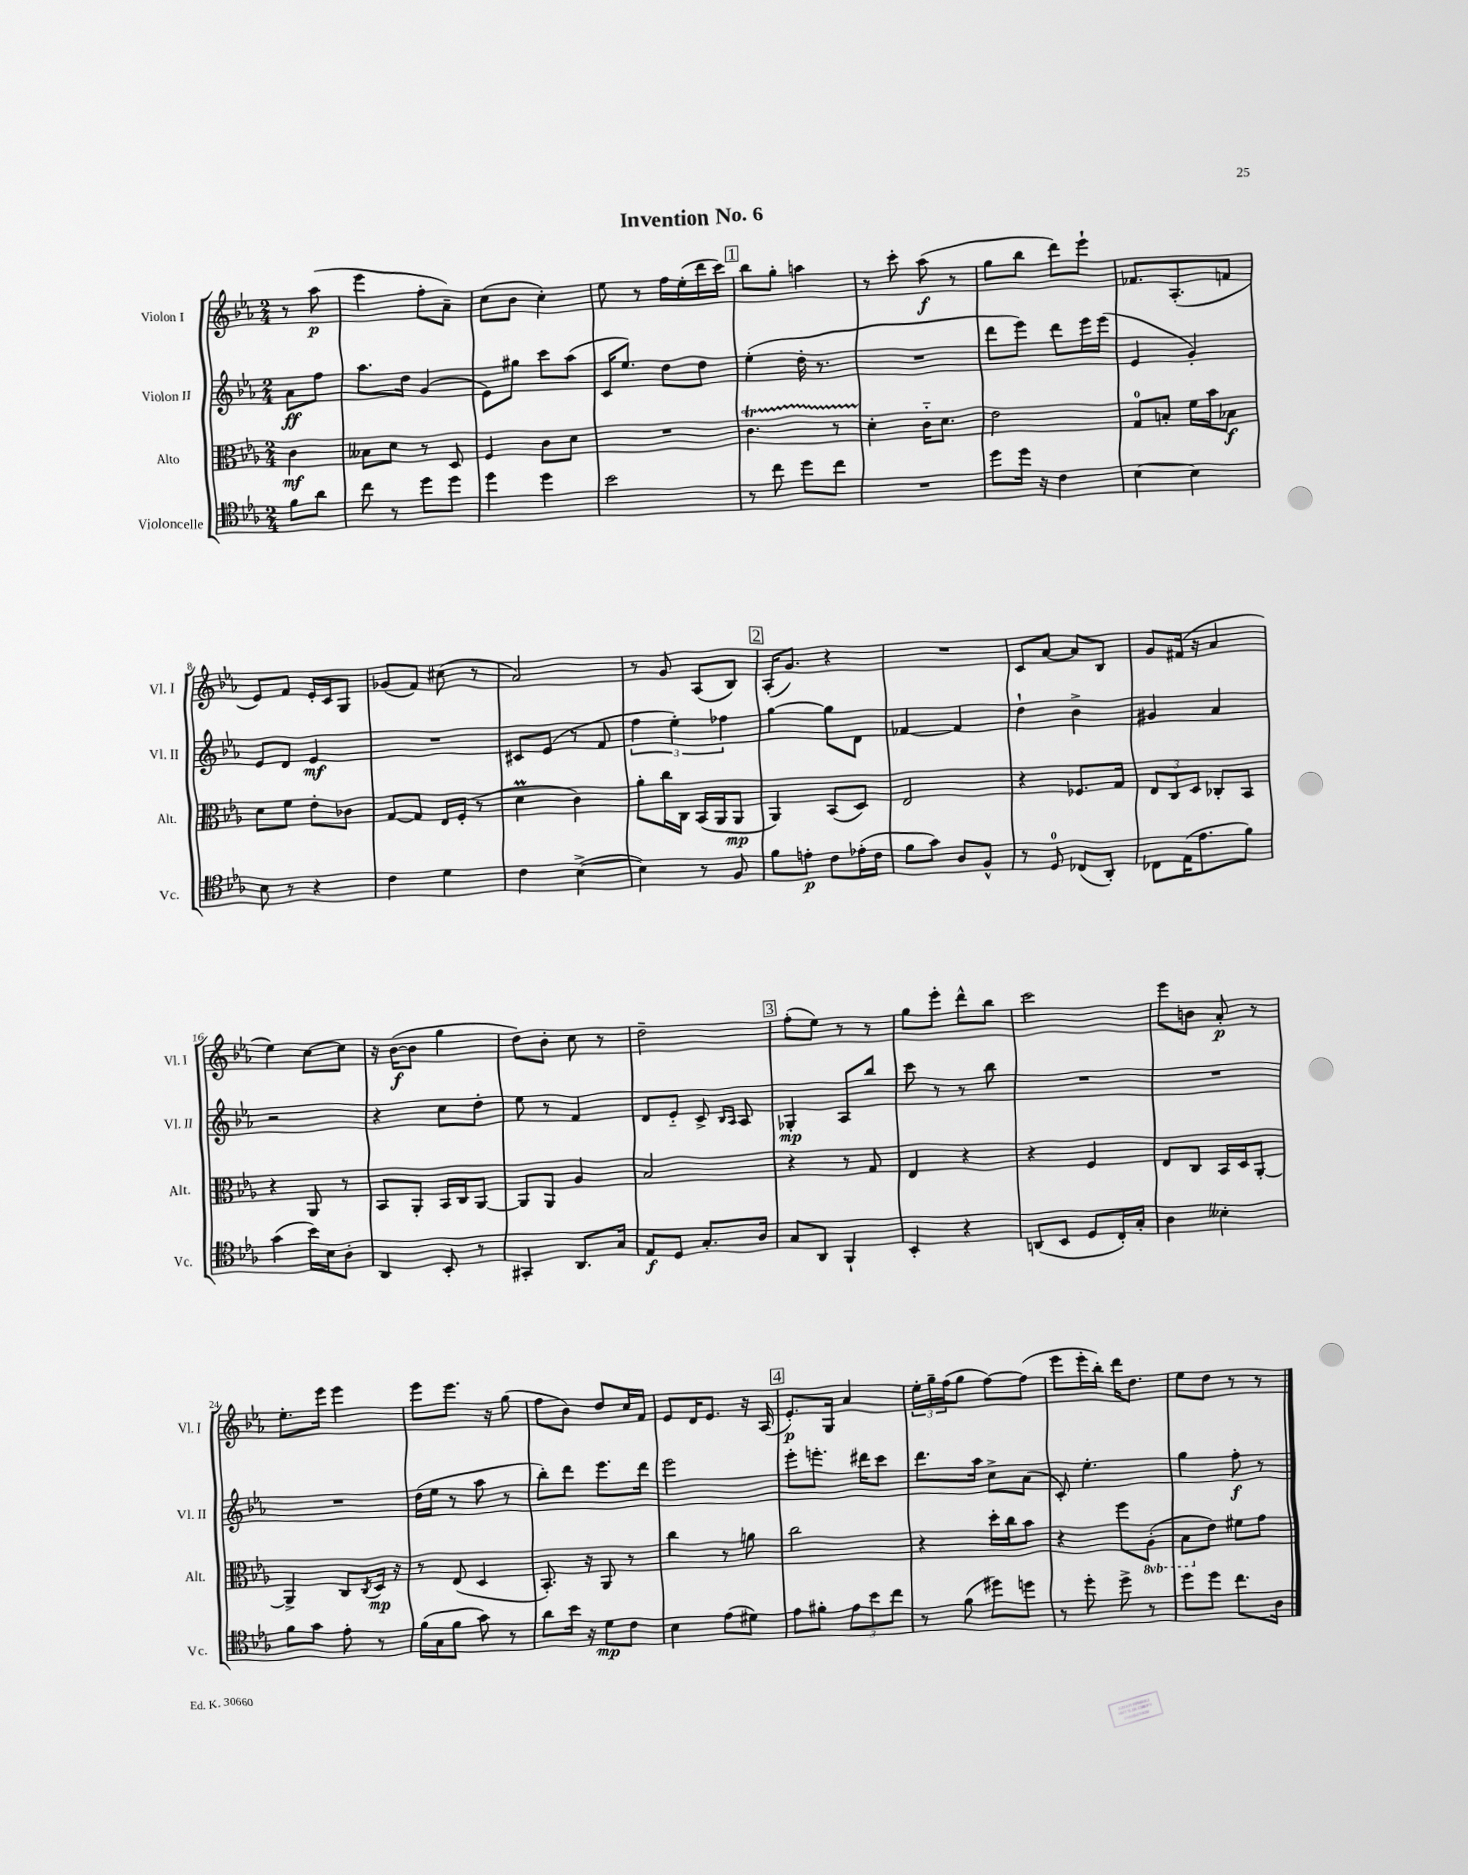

**kern	**kern	**kern	**kern
*staff4	*staff3	*staff2	*staff1
*clefC4	*clefC3	*clefG2	*clefG2
*k[b-e-a-]	*k[b-e-a-]	*k[b-e-a-]	*k[b-e-a-]
*M2/4	*M2/4	*M2/4	*M2/4
8f	4c	8a-	8r
8a-	.	8ff	(8aa-
=	=	=	=
8cc	8B--	8.aa-	4eee-
8r	8d	.	.
.	.	16dd	.
8dd	8r	(4g	8ff'
8dd	8D	.	8a-~)
=	=	=	=
4dd	4F	8e-)	(8cc
.	.	8gg#	8b-
4dd	8c	8ccc	4cc')
.	8d	(8aa-	.
=	=	=	=
2b-	2r	16c	8ee-
.	.	8.ee-)	.
.	.	.	8r
.	.	8dd	16ff
.	.	.	(16ee-'
.	.	8dd	16ddd
.	.	.	16ccc)
=	=	=	=
8r	4.c	(4ee-'	8bb-
8cc	.	.	8gg'
8dd	.	16dd'	4aa
.	.	8.r	.
8cc	8r	.	.
=	=	=	=
2r	4d'	2r	8r
.	.	.	8ccc'
.	16c'~	.	(8aa-
.	8.d	.	.
.	.	.	8r
=	=	=	=
8dd	2e-	8ddd	8gg
16dd	.	8eee-)	8bb-
16r	.	.	.
4c	.	8ddd	8ddd)
.	.	16eee-	8eee-`
.	.	(16eee-	.
=	=	=	=
[4B-	8G	4e-	8.f-
.	8B'	.	.
.	.	.	(8.A-'
4B-]	16f	4g')	.
.	16b-	.	.
.	8B-	.	8f
=	=	=	=
8B-	8d	8e-	8e-)
8r	8f	8d	8f
4r	8e-'	4e-	16e-'
.	.	.	16c
.	8c-	.	8G
=	=	=	=
4c	[8G	2r	(8g-
.	8G]	.	8f)
4d	16E-	.	(8cc#
.	(16F'	.	.
.	8r	.	8r
=	=	=	=
4c	4d	8c#	2a-)
.	.	(8e-	.
([4B-^	4c)	8r	.
.	.	8f	.
=	=	=	=
4B-])	8a-'	6ff	8r
.	16cc	.	8g
.	.	6ee-')	.
.	16C	.	.
8r	(16BB-	.	(8A-
.	16AA-	.	.
.	.	6ff-	.
8F	8AA-	.	8B-)
=	=	=	=
8f	4AA-)	[4gg	(16A-'
.	.	.	8.g)
8e'	.	.	.
8c	(8BB-	8gg]	4r
(16e-'	8D)	8d	.
16c	.	.	.
=	=	=	=
8f	2E-	[4f-	2r
8g)	.	.	.
8A-	.	4f-]	.
8F^^	.	.	.
=	=	=	=
8r	4r	4dd`	8c
8D	.	.	[8a-
(8C-	8.F-	4b-^	8a-]
8AA-')	.	.	8B-
.	16G	.	.
=	=	=	=
8C-	12E-	4g#	8g
.	12C	.	.
(16E-	.	.	(16f#
.	12D	.	.
8.e-	.	.	16r
.	8C-'	4a-	4a-
8f)	8BB-	.	.
=	=	=	=
(4g	4r	2r	4ee-)
16b-)	8AA-	.	[8cc
16B-	.	.	.
8A-'	8r	.	8cc]
=	=	=	=
4AA-	8BB-	4r	16r
.	.	.	([16b-
.	8AA-'	.	8b-]
8BB-'	16BB-	8cc	4gg
.	16C	.	.
8r	[8AA-	8dd'	.
=	=	=	=
4GG#'	8AA-]	8ee-	8dd)
.	8AA-	8r	8b-'
8.AA-	4A-	4f	8cc
.	.	.	8r
16G	.	.	.
=	=	=	=
8E-	2B-	8d	2dd~
8D	.	8e-'~	.
8.G'	.	8c^	.
.	.	16qqB-	.
.	.	16qqA-	.
.	.	8A-	.
16A-	.	.	.
=	=	=	=
8G	4r	4G-'	(8ff'
8AA-	.	.	8ee-)
4FF`	8r	8A-	8r
.	8G	8bb-	8r
=	=	=	=
4BB-'	4E-	8ccc	8gg
.	.	8r	8eee-'
4r	4r	8r	8ddd^^
.	.	8bb-	8bb-
=	=	=	=
(8AA	4r	2r	2ccc
8BB-	.	.	.
8D	4F	.	.
16C')	.	.	.
16G'	.	.	.
=	=	=	=
4A-	8E-	2r	8eee-
.	8C	.	8b
4B--'	16BB-	.	8a-'
.	16D	.	.
.	[8AA-'	.	8r
=	=	=	=
8f	4AA-^]	2r	8.ee-'
8g	.	.	.
.	.	.	16eee-
8e-'	8C	.	4eee-
.	8qC	.	.
8r	16D	.	.
.	16r	.	.
=	=	=	=
(16f	8r	(16dd	8eee-
16G	.	16ee-	.
8f	(8E-	8r	8.eee-
8g)	4D	8aa-	.
.	.	.	16r
8r	.	8r	(8gg
=	=	=	=
8a-	8.BB-')	8bb-')	8ff
16b-	.	8ddd	8b-)
16r	16r	.	.
8d	8AA-	8.eee-	8dd
8c	8r	.	16cc
.	.	16ddd	16f
=	=	=	=
4B-	4cc	2eee-	8e-
.	.	.	16d
.	.	.	8.e-
(8e-	8r	.	.
8d#)	8a	.	16r
.	.	.	(16A-
=	=	=	=
8e-	2cc	8eee-'	8.e-')
8f#'	.	8.eee'	.
.	.	.	16G
12e-	.	.	4a-
.	.	16ddd#	.
12b-	.	.	.
.	.	8ccc	.
12cc	.	.	.
=	=	=	=
8r	4r	8.ddd	24ee-'
.	.	.	24gg~
.	.	.	(24ff
(8f	.	.	8gg
.	.	16aa-	.
8dd#)	16dd'	8cc^	[8ff)
.	16cc	.	.
8dd	8b-	(8a-	(8ff]
=	=	=	=
8r	4r	8c')	8eee-
8dd'	.	4.ee-'	16eee-'
.	.	.	16bb-')
8dd^	8ff	.	16ddd
.	.	.	8.dd
8r	(8AA-'	.	.
=	=	=	=
8dd	8BB-	4gg	8ee-
8dd	8e-)	.	8dd
8.cc	8f#	8ff'	8r
.	8g	8r	8r
16A-	.	.	.
==	==	==	==
*-	*-	*-	*-
